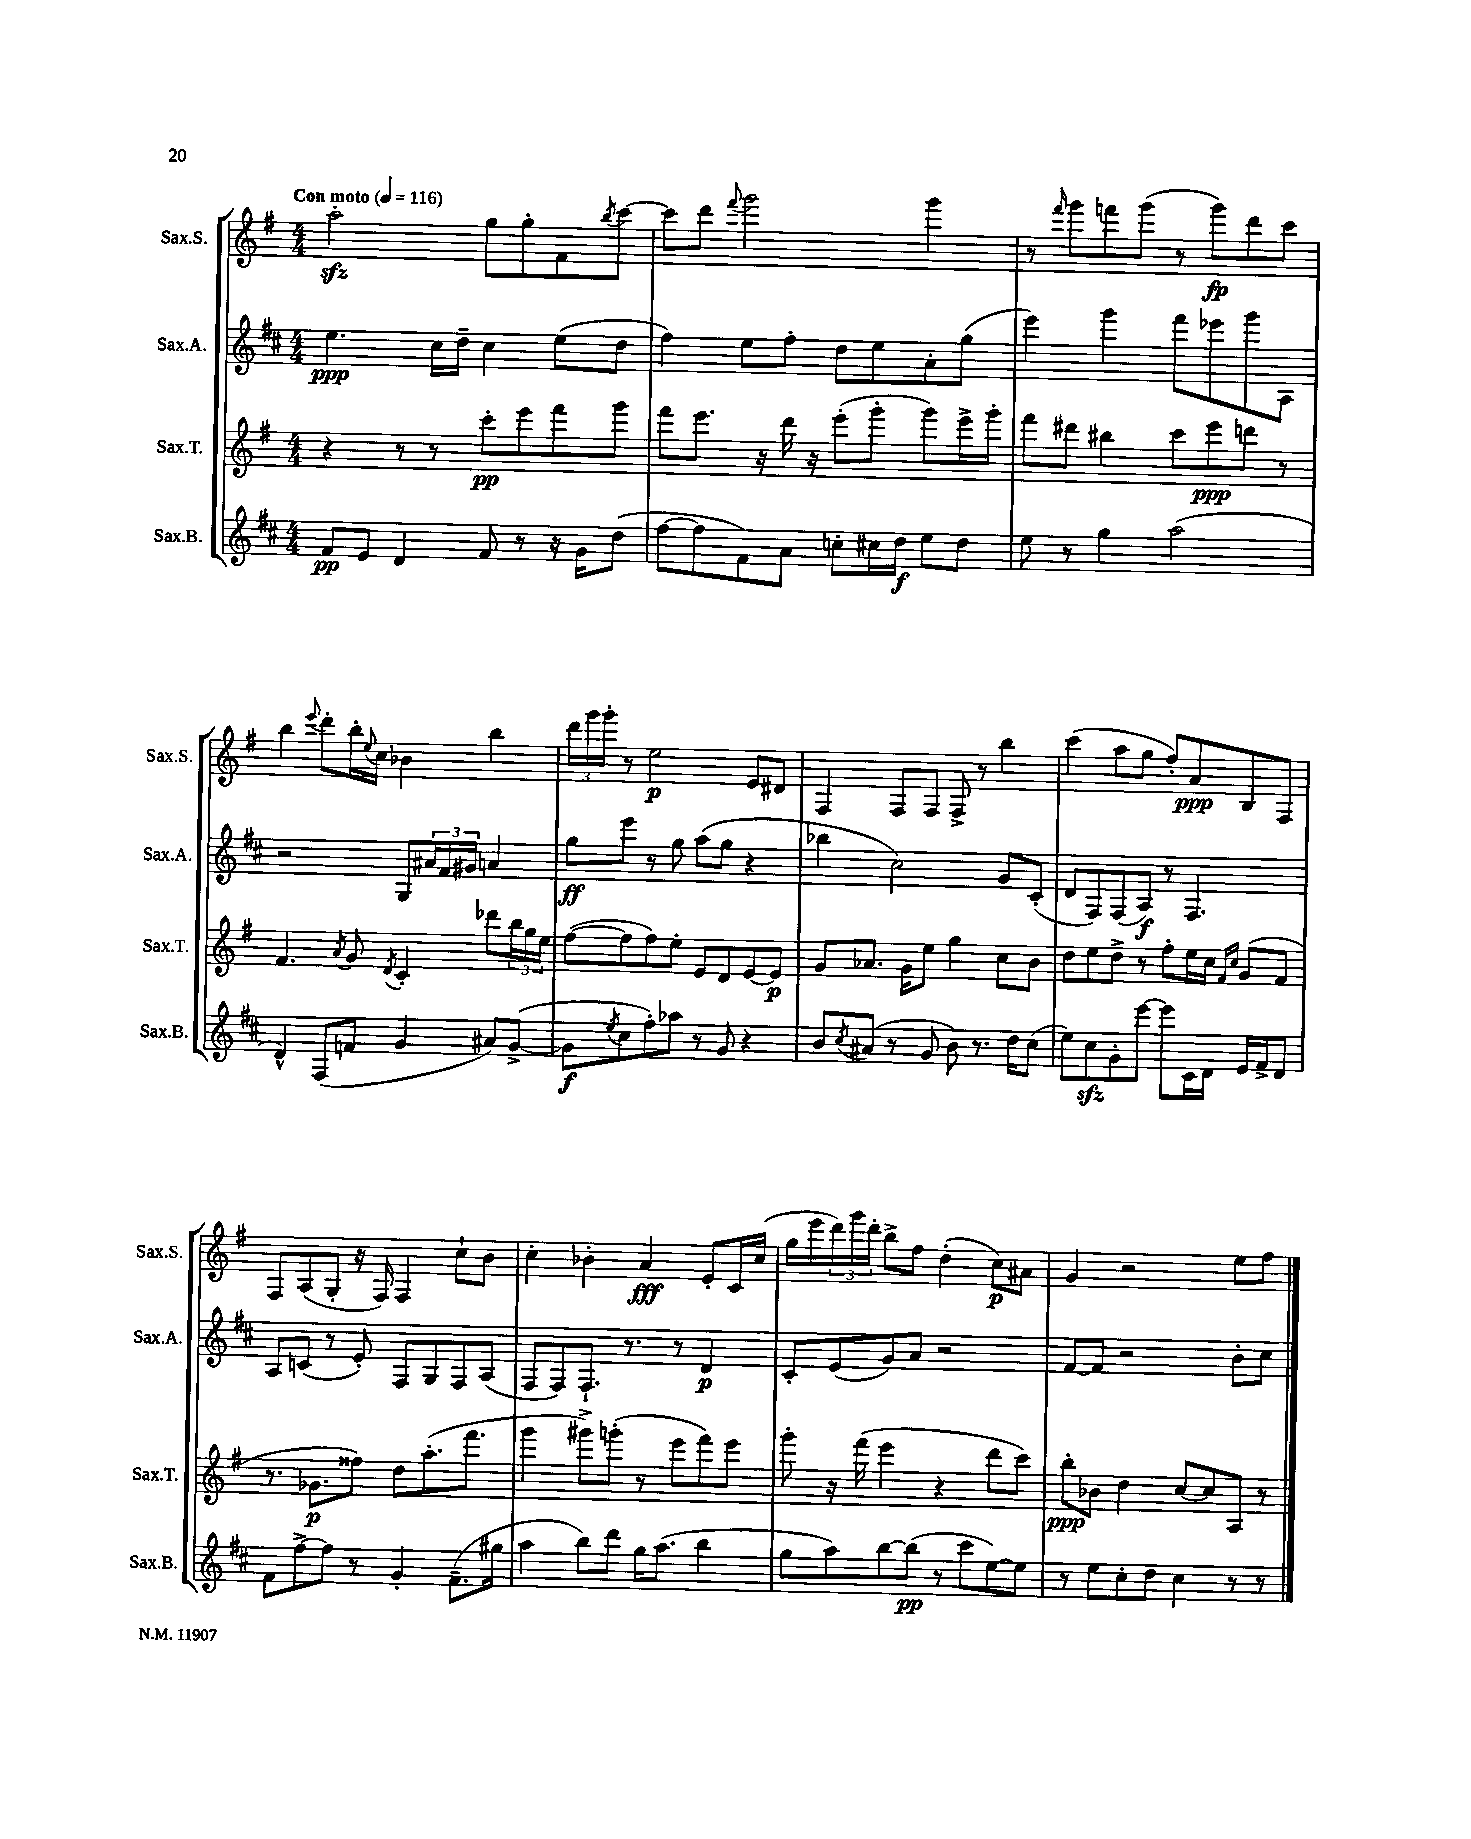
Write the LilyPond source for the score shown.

<<
\new StaffGroup <<
\new Staff = "s0" \with { instrumentName = "Sax.S." shortInstrumentName = "Sax.S." } {
    \clef treble \key g \major \numericTimeSignature \time 4/4 \tempo "Con moto" 4 = 116
    a''2-.\sfz g''8 g''8-. fis'8 \acciaccatura { b''8 } c'''8~ |
    c'''8 d'''8 \appoggiatura { fis'''8 } g'''2 g'''4 |
    r8 \grace { fis'''16 } g'''8 f'''8 g'''8( r8 g'''8\fp) d'''8 c'''8 |
    b''4 \appoggiatura { e'''8 } d'''8-. b''16-. \appoggiatura { e''8 } c''16 bes'4 b''4 |
    \tuplet 3/2 { d'''16 g'''16 g'''16-. } r8 e''2\p e'8 dis'8 |
    fis4 fis8 fis8 fis8-> r8 b''4 |
    c'''4( a''8 g''8 fis''8-.) a'8\ppp b8 fis8 |
    fis8 a8( g8-. r16 fis16) fis4 c''8-! b'8 |
    c''4-. bes'4-. a'4\fff e'8-. c'16 c''16( |
    g''16 e'''16 \tuplet 3/2 { d'''16) g'''16 d'''16-. } b''8-> fis''8 d''4-.( c''8\p) ais'8 |
    g'4 r2 e''8 fis''8 \bar "|." |
}
\new Staff = "s1" \with { instrumentName = "Sax.A." shortInstrumentName = "Sax.A." } {
    \clef treble \key d \major \numericTimeSignature \time 4/4
    e''4.\ppp cis''16 d''16-- cis''4 e''8( d''8 |
    fis''4) e''8 fis''8-. d''8 e''8 a'8-. g''8( |
    e'''4) g'''4 fis'''8 ees'''8 g'''8 a8 |
    r2 g8 \tuplet 3/2 { ais'16 fis'16 gis'16 } a'4 |
    g''8\ff e'''8 r8 g''8 a''8( g''8 r4 |
    bes''4 cis''2) g'8 cis'8-.( |
    d'8 fis8) fis8( a8\f) r8 fis4. |
    a8 c'8( r8 e'8-.) fis8 g8 fis8 a8( |
    fis8 fis8) fis8.-! r8. r8 d'4\p |
    cis'8-. e'8( g'8) a'8 r2 |
    fis'8~ fis'8 r2 b'8-. cis''8 \bar "|." |
}
\new Staff = "s2" \with { instrumentName = "Sax.T." shortInstrumentName = "Sax.T." } {
    \clef treble \key g \major \numericTimeSignature \time 4/4
    r4 r8 r8 c'''8-.\pp e'''8 fis'''8 g'''8 |
    fis'''8 e'''8. r16 d'''16 r16 e'''8-.( g'''8-. g'''8) e'''16-> g'''16-. |
    fis'''8 dis'''8 bis''4 c'''8 e'''8\ppp d'''8 r8 |
    fis'4. \acciaccatura { a'8 } g'8 \acciaccatura { d'8 } c'4-. des'''8 \tuplet 3/2 { b''16 g''16 e''16 } |
    fis''8~( fis''8 fis''8) e''8-. e'8 d'8 e'8~ e'8\p |
    g'8 aes'8. g'16 e''8 g''4 c''8 b'8 |
    d''8 e''8 d''8-> r8 fis''8-. e''16 c''16 \grace { fis'16 c''16 } g'8( fis'8 |
    r8. ges'8.\p fisis''8) d''8 a''8.-.( fis'''8. |
    g'''4 gis'''8->) g'''8-.( r8 e'''8 fis'''8) e'''8 |
    g'''8-. r16 fis'''16( e'''4 r4 d'''8 c'''8) |
    b''8-.\ppp bes'8 d''4 c''8~ c''8 a8 r8 \bar "|." |
}
\new Staff = "s3" \with { instrumentName = "Sax.B." shortInstrumentName = "Sax.B." } {
    \clef treble \key d \major \numericTimeSignature \time 4/4
    fis'8\pp e'8 d'4 fis'8 r8 r16 g'16 d''8( |
    fis''8~ fis''8 fis'8) a'8 c''8-. cis''16 d''16\f e''8 d''8 |
    e''8 r8 g''4 a''2( |
    d'4-^) fis8( f'8 g'4 ais'8) g'8~->( |
    g'8\f \acciaccatura { e''8 } cis''8 fis''8-.) aes''8 r8 g'8 r4 |
    b'8 \acciaccatura { cis''8 } ais'8( r8 g'8 b'8) r8. d''16 cis''8( |
    e''8) cis''8\sfz g'8-. e'''8~ e'''8 cis'16 d'16 e'16 fis'16-> d'8 |
    fis'8 fis''8~-> fis''8 r8 g'4-. fis'8.--( gis''16 |
    a''4 b''8) d'''8 g''16 a''8.( b''4 |
    g''8 a''8) b''8~ b''8\pp( r8 cis'''8 e''8~) e''8 |
    r8 e''8 cis''8-. d''8 cis''4 r8 r8 \bar "|." |
}
>>
>>
\layout { \context { \Score \remove "Bar_number_engraver" } }
